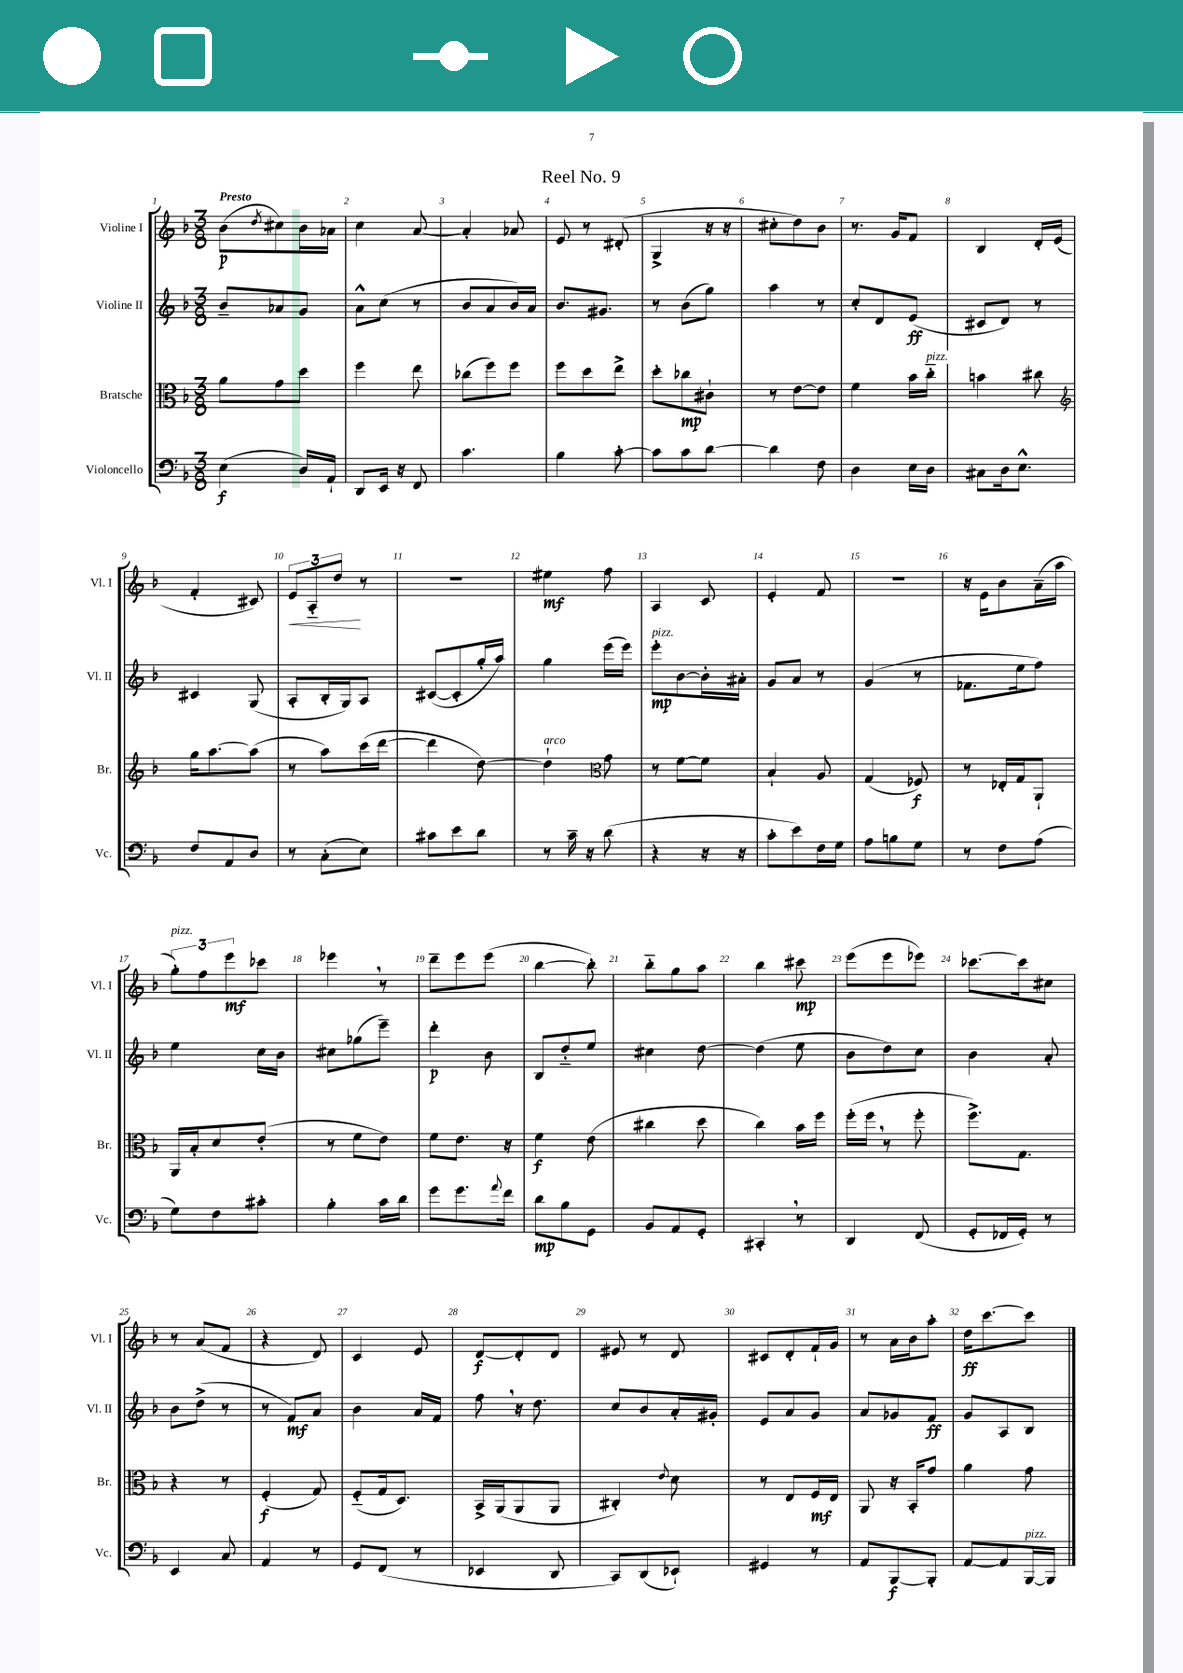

**kern	**kern	**kern	**kern
*staff4	*staff3	*staff2	*staff1
*clefF4	*clefC3	*clefG2	*clefG2
*k[b-]	*k[b-]	*k[b-]	*k[b-]
*M3/8	*M3/8	*M3/8	*M3/8
(4E\	8a\L	8b-~/L	(8b-\L
.	.	.	8qdd/
.	8g\	8a-/	8cc#\)
16D/LL)	8dd\J	8g/J	16b-\L
16AA`/JJ	.	.	16a-\JJ
=	=	=	=
8DD/L	4ff\	8a^^\L	4cc\
16EE/Jk	.	(8cc\J	.
16r	.	.	.
8FF/	8ee\	8r	[8a/
=	=	=	=
4.c\	(8cc-\L	8b-/L	4a'/]
.	8ff\)	8a/	.
.	8ff\J	16b-/L)	8a-/
.	.	16a/JJ	.
=	=	=	=
4B-\	8ff\L	8.b-/L	8e/
.	8dd\	.	8r
.	.	8.g#/J	.
[8c'\	8ee^\J	.	(8d#'/
=	=	=	=
8c\]L	8dd'\L	8r	4G^/
8c\	8cc-\	(8b-\L	.
[8d\J	8c#`\J	8gg\J)	16r
.	.	.	16r
=	=	=	=
4d\]	8r	4aa\	8cc#'\L
.	[8e\L	.	8dd\)
8F\	8e\]J	8r	8b-\J
=	=	=	=
4D\	4f\	8cc'/L	8.r
.	.	8d/	.
.	.	.	16g/LK
16E\LL	16b-\LL	(8e/J	8f/J
16D\JJ	16cc'~\JJ	.	.
=	=	=	=
8C#\L	4b\	8c#/L	4B-/
16D\k	.	8d/J)	.
8.E^^\J	.	.	.
.	8cc#\	8r	16d'/LL
.	.	.	(16e/JJ
=	=	=	=
*	*clefG2	*	*
8F/L	16gg\LK	4c#/	4f'/
.	[8.aa\	.	.
8AA/	.	.	.
8D/J	(8aa\]J	(8G/	8c#/)
=	=	=	=
8r	8r	8A'/L	12e/L
.	.	.	12A'~/
(8C'\L	8aa\L)	16B-'/L	.
.	.	.	12dd/J
.	.	16G/J)	.
8E\J)	(16ccc\L	8A/J	8r
.	[16ddd\JJ	.	.
=	=	=	=
8c#\L	4ddd\]	([8c#/L	4.r
8e\	.	8c#'/]	.
8d\J	[8dd\)	16gg'/L	.
.	.	16aa/JJ)	.
=	=	=	=
8r	4dd`\]	4gg\	4ee#\
16c~\	.	.	.
16r	.	.	.
*	*clefC3	*	*
(8d\	8g\	(16eee\LL	8ff\
.	.	16eee\JJ)	.
=	=	=	=
4r	8r	8eee'\L	4A/
.	[8f\L	[8b-\	.
16r	8f\]J	16b-'\]L	8c/
16r	.	16a#'\JJ	.
=	=	=	=
8c'\L	4B-`/	8g/L	4e'/
8e\)	.	8a/J	.
16F\L	8A/	8r	8f/
16G\JJ	.	.	.
=	=	=	=
8A\L	(4G/	(4g/	4.r
8B\	.	.	.
8G\J	8F-/)	8r	.
=	=	=	=
8r	8r	8.f-\L	16r
.	.	.	16e\LK
8F\L	16E-'/LL	.	8b-\
.	16G/J	16ee\k	.
(8A\J	8AA`/J	8ff\J)	(16a~\L
.	.	.	16aa\JJ
=	=	=	=
8G\L)	16AA/LL	4ee\	12gg'\L)
.	16B-'/J	.	.
.	.	.	12ff\
8F\	8d/	.	.
.	.	.	12eee\
8c#'\J	(8e'/J	16cc\LL	8ccc-\J
.	.	16b-\JJ	.
=	=	=	=
4B-'\	8r	8cc#\L	4eee-\
.	8f\L	(8gg-\	.
16c\LL	8e\J)	8eee~\J)	8r
16d\JJ	.	.	.
=	=	=	=
8g\L	8f\L	4ddd'\	8ddd~\L
8.g\	8.e\J	.	8eee\
.	.	8b-\	(8eee\J
8qqa/	.	.	.
16f\Jk	16r	.	.
=	=	=	=
8d\L	4f\	8B-/L	[4bb-\
8B-\	.	8dd'~/	.
8GG\J	(8e\	8ee/J	8bb-'\])
=	=	=	=
8BB-/L	4cc#\	4cc#\	8bb-'~\L
8AA/	.	.	8gg\
8GG'/J	8dd\	[8dd\	8aa\J
=	=	=	=
4CC#'/	4cc\)	(4dd\]	4bb-\
8r	16b-\LL	8ee\	8ccc#\
.	16ff\JJ	.	.
=	=	=	=
4DD/	(16ff'\LL	8b-\L	(8eee\L
.	16ff\JJ	.	.
.	8r	8dd\)	8eee\
(8FF/	8ff'\	8cc\J	8eee-\J)
=	=	=	=
8GG'/L	8.ff^\L)	4b-\	[8.ccc-\L
16FF-/L	.	.	.
16GG'/JJ)	8.G\J	.	16ccc-\]k
8r	.	8a'/	8cc#\J
=	=	=	=
4EE/	4r	8b-\L	8r
.	.	(8dd^\J	(8a/L
8C/	8r	8r	8f/J
=	=	=	=
4AA/	(4F'/	8r	4r
.	.	8f/L)	.
8r	8G/)	8a/J	8d/)
=	=	=	=
8GG/L	(8F'~/L	4b-\	4c/
(8FF/J	16G/k	.	.
.	8.D/J)	.	.
8r	.	16a/LL	8e/
.	.	16f/JJ	.
=	=	=	=
4EE-/	16BB-^/LL	8ff\	[8d/L
.	(16AA/J	.	.
.	8AA/	16r	8d'/]
.	.	8.dd\	.
8DD/	8AA/J	.	8d/J
=	=	=	=
8CC/L)	4C#'/)	8cc/L	8e#/
(8DD/	.	8b-/	8r
.	8qqe/	.	.
8EE-`/J)	8d\	16a'/L	8d/
.	.	16g#'/JJ	.
=	=	=	=
4GG#/	8r	8e/L	8c#/L
.	8E/L	8a/	8d'/
8r	16F/L	8g/J	16f`/L
.	16E/JJ	.	16g/JJ
=	=	=	=
8AA/L	8AA/	8a/L	8r
[8BBB-/	16r	8g-/	16a\LL
.	16BB-'/LK	.	16b-\J
8BBB-'/]J	8g/J	8f/J	8aa'\J
=	=	=	=
[8AA/L	4a\	8g/L	16dd\LK
.	.	.	[8.ccc\
8AA/]	.	8A/	.
[16BBB-/L	8g\	8B-/J	8ccc\]J
16BBB-/]JJ	.	.	.
==	==	==	==
*-	*-	*-	*-
